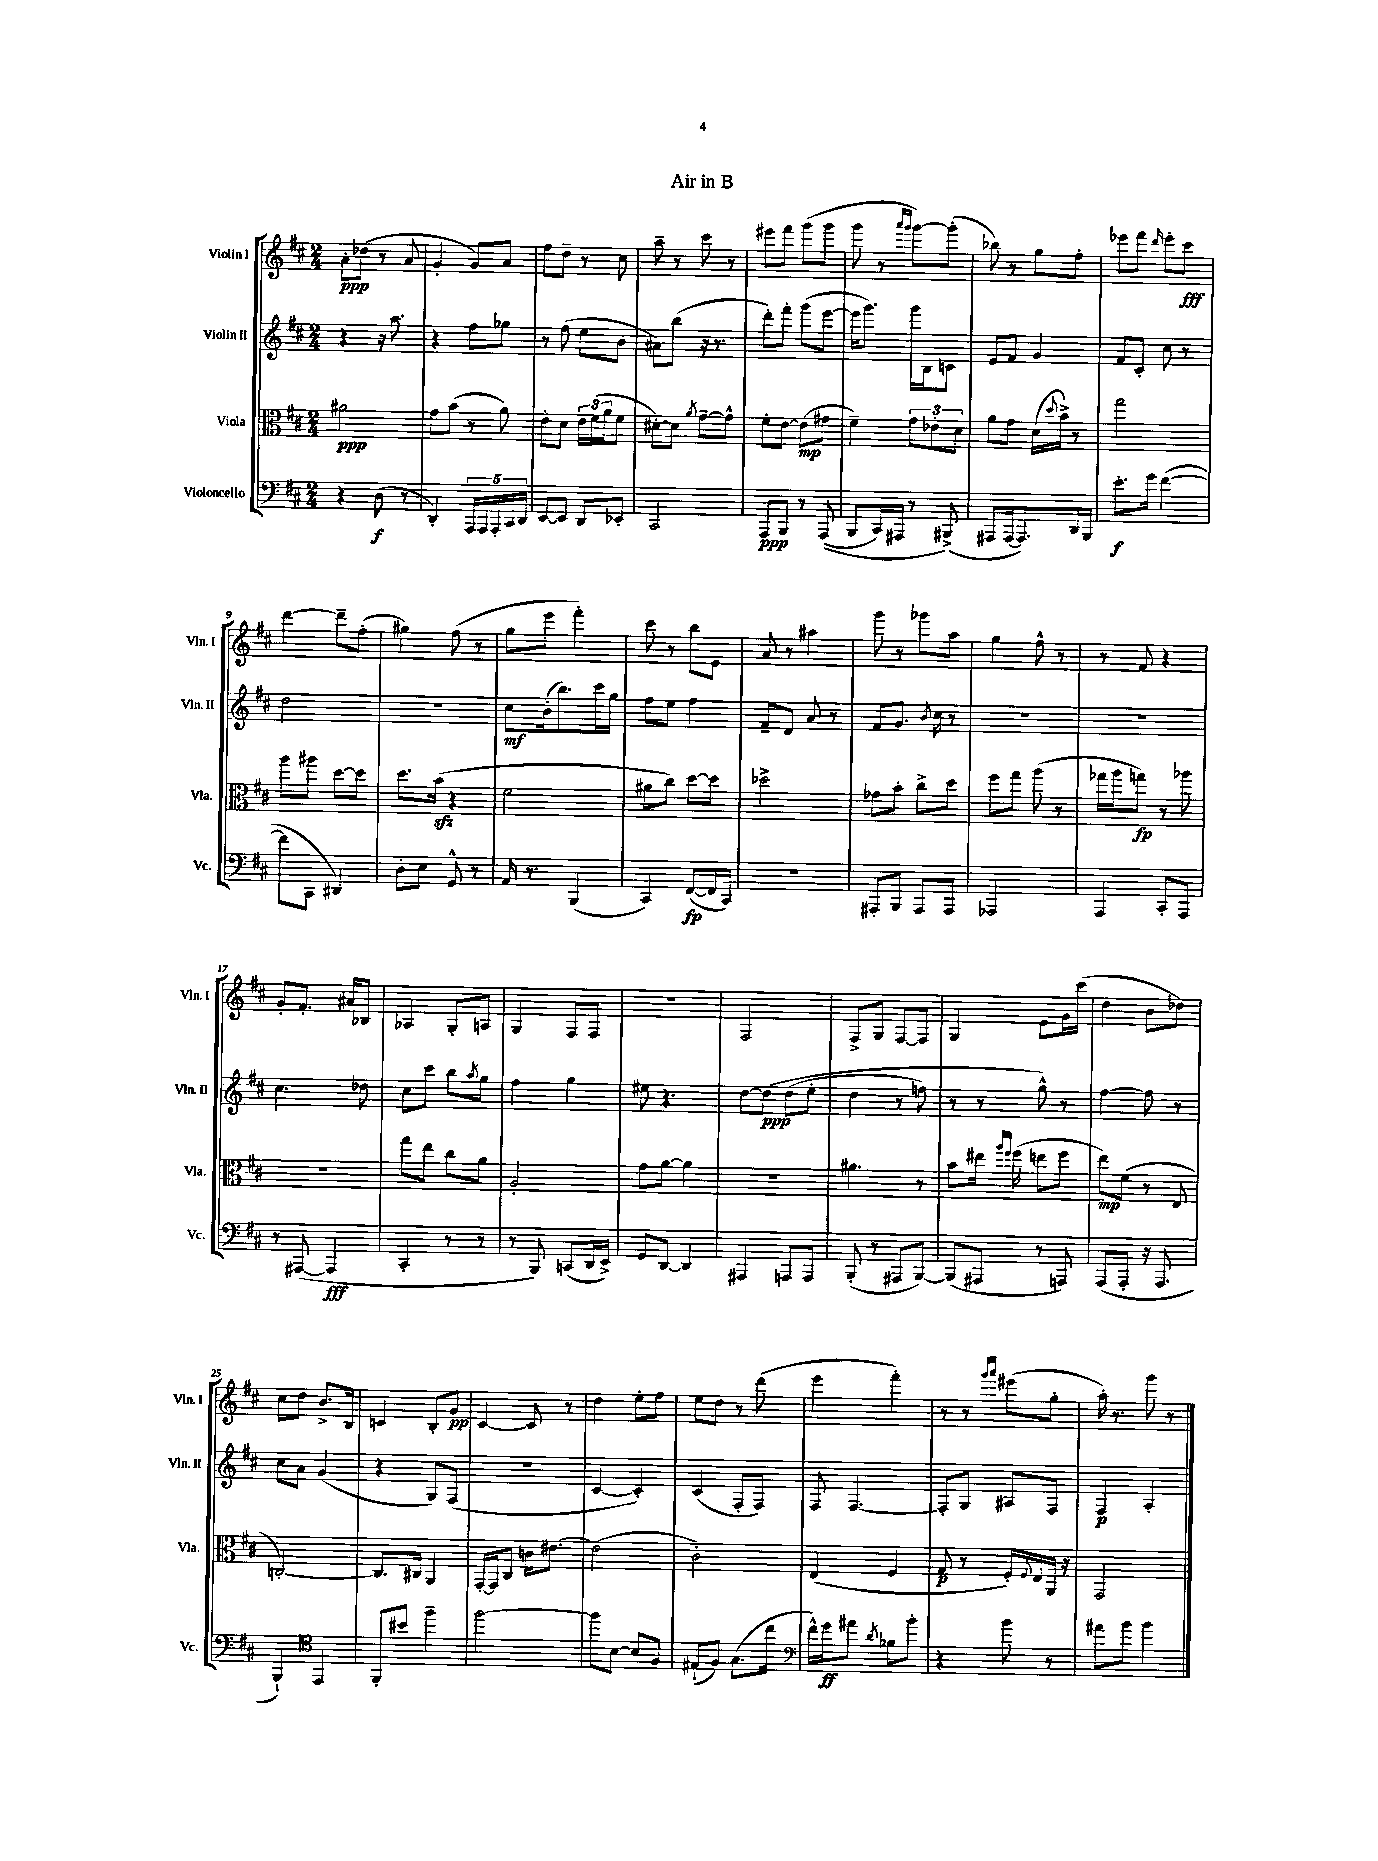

**kern	**dynam	**kern	**dynam	**kern	**dynam	**kern	**dynam
*part4	*part4	*part3	*part3	*part2	*part2	*part1	*part1
*staff4	*staff4	*staff3	*staff3	*staff2	*staff2	*staff1	*staff1
*I"Violoncello	*	*I"Viola	*	*I"Violin II	*	*I"Violin I	*
*I'Vc.	*	*I'Vla.	*	*I'Vln. II	*	*I'Vln. I	*
*clefF4	*	*clefC3	*	*clefG2	*	*clefG2	*
*k[f#c#]	*	*k[f#c#]	*	*k[f#c#]	*	*k[f#c#]	*
*M2/4	*	*M2/4	*	*M2/4	*	*M2/4	*
=1	=1	=1	=1	=1	=1	=1	=1
4r	.	2a#X\	ppp	4r	.	8a'\L	ppp
.	.	.	.	.	.	(8dd-X\J	.
(8D\	f	.	.	16r	.	8r	.
.	.	.	.	8.aa\	.	.	.
8r	.	.	.	.	.	8a/	.
=2	=2	=2	=2	=2	=2	=2	=2
4DD'/)	.	8g\L	.	4r	.	4g'/	.
.	.	(8b\J	.	.	.	.	.
20AAA/LL	.	8r	.	8ff#\L	.	8g/L)	.
20AAA/	.	.	.	.	.	.	.
20AAA'/	.	.	.	.	.	.	.
.	.	8a\)	.	8gg-X\J	.	8a/J	.
20CC#/	.	.	.	.	.	.	.
20DD/JJ	.	.	.	.	.	.	.
=3	=3	=3	=3	=3	=3	=3	=3
[8EE/L	.	8e'\L	.	8r	.	8ff#\L	.
8EE/J]	.	8d\J	.	(8ff#\	.	8dd~\J	.
8DD/L	.	24e\LL	.	8ee\L	.	8r	.
.	.	(24f#\	.	.	.	.	.
.	.	24a\J	.	.	.	.	.
8EE-X'/J	.	8f#\J	.	8b\J	.	8cc#\	.
=4	=4	=4	=4	=4	=4	=4	=4
2CC#/	.	[8d#X'\L)	.	8a#X\L)	.	8aa~\	.
.	.	8d#\J]	.	(8bb\J	.	8r	.
.	.	8qa/	.	.	.	.	.
.	.	[8g~\L	.	16r	.	8ccc#\	.
.	.	.	.	8.r	.	.	.
.	.	8g^^\J]	.	.	.	8r	.
=5	=5	=5	=5	=5	=5	=5	=5
8AAA/L	ppp	8f#'\L	.	8ddd'\L)	.	8eee#X\L	.
8BBB/J	.	[8e\J	.	8fff#'\J	.	8fff#\J	.
8r	.	(8e\L]	mp	(8ggg\L	.	(8ggg\L	.
((8AAA/	.	8g#X\J	.	[8eee\J	.	8ggg\J	.
=6	=6	=6	=6	=6	=6	=6	=6
8BBB/L	.	4f#~\)	.	16eee\KL]	.	8ggg\	.
.	.	.	.	8.ggg\J)	.	.	.
16CC#/L)	.	.	.	.	.	8r	.
16AAA#X/JJ	.	.	.	.	.	.	.
.	.	.	.	.	.	16qqaaa/LL	.
.	.	.	.	.	.	16qqggg/JJ	.
8r	.	12g\L	.	16ggg\LL	.	[8ggg\L)	.
.	.	.	.	16B\J	.	.	.
.	.	12e-X'\	.	.	.	.	.
(8BBB#X^/)	.	.	.	8cn\J	.	(8ggg'\J]	.
.	.	12d\J	.	.	.	.	.
=7	=7	=7	=7	=7	=7	=7	=7
8AAA#X/L	.	8a\L	.	8e/L	.	8bb-X\)	.
[16AAA#/k	.	8g\J	.	8f#/J	.	8r	.
8.AAA#/])	.	.	.	.	.	.	.
.	.	(16d\LL	.	4g/	.	8gg\L	.
.	.	8qqdd/	.	.	.	.	.
.	.	16b^\JJ)	.	.	.	.	.
16DD/L	.	8r	.	.	.	8ff#'\J	.
16BBB/JJ	.	.	.	.	.	.	.
=8	=8	=8	=8	=8	=8	=8	=8
8.e'\L	f	2gg\	.	8f#/L	.	8eee-X\L	.
.	.	.	.	8c#'/J	.	8fff#\J	.
16g\Jk	.	.	.	.	.	.	.
.	.	.	.	.	.	16qqddd/	.
([4f#\	.	.	.	8cc#\	.	8eee-'\L	.
.	.	.	.	8r	.	8ccc#\J	fff
!!LO:LB:g=z
=9	=9	=9	=9	=9	=9	=9	=9
8f#\L]	.	8aa\L	.	2dd\	.	[4ddd\	.
8CC#\J	.	8aa#X\J	.	.	.	.	.
4DD#X/)	.	[8dd\L	.	.	.	8ddd~\L]	.
.	.	8dd\J]	.	.	.	(8ff#'\J	.
=10	=10	=10	=10	=10	=10	=10	=10
8D'\L	.	8.dd\L	.	2r	.	4gg#X\)	.
8E\J	.	.	.	.	.	.	.
.	.	(16bzz\Jk	.	.	.	.	.
8GG^^/	.	4r	.	.	.	(8ff#\	.
8r	.	.	.	.	.	8r	.
=11	=11	=11	=11	=11	=11	=11	=11
16AA/	.	2f#\	.	8cc#\L	mf	8gg\L	.
8.r	.	.	.	.	.	.	.
.	.	.	.	(16b'\k	.	8eee\J	.
.	.	.	.	8.bb\)	.	.	.
(4BBB/	.	.	.	.	.	4fff#'\)	.
.	.	.	.	16ccc#\L	.	.	.
.	.	.	.	16gg\JJ	.	.	.
=12	=12	=12	=12	=12	=12	=12	=12
4CC#/)	.	8a#X\L	.	8ff#\L	.	8ccc#\	.
.	.	8cc#\J)	.	8ee\J	.	8r	.
([8FF#/L	fp	[8dd\L	.	4ff#\	.	8bb\L	.
16FF#/L]	.	8dd\J]	.	.	.	8e\J	.
16CC#/JJ)	.	.	.	.	.	.	.
=13	=13	=13	=13	=13	=13	=13	=13
2r	.	2dd-X^\	.	8f#~/L	.	8a/	.
.	.	.	.	8d/J	.	8r	.
.	.	.	.	8a/	.	4aa#X\	.
.	.	.	.	8r	.	.	.
=14	=14	=14	=14	=14	=14	=14	=14
8AAA#X'/L	.	8g-X\L	.	8f#/L	.	8ggg\	.
8BBB/J	.	8b'\J	.	8.g/J	.	8r	.
8AAA#/L	.	8cc#^\L	.	.	.	8ggg-X\L	.
.	.	.	.	8qb/	.	.	.
.	.	.	.	16cc#\	.	.	.
8AAA#/J	.	8dd\J	.	8r	.	8aa\J	.
=15	=15	=15	=15	=15	=15	=15	=15
2AAA-X/	.	8ff#\L	.	2r	.	4gg\	.
.	.	8gg\J	.	.	.	.	.
.	.	(8aa\	.	.	.	8ff#^^\	.
.	.	8r	.	.	.	8r	.
=16	=16	=16	=16	=16	=16	=16	=16
4AAA/	.	16gg-X\LL	.	2r	.	8r	.
.	.	16aa\J	.	.	.	.	.
.	.	8ggn\J)	fp	.	.	8f#/	.
8CC#'/L	.	8r	.	.	.	4r	.
8AAA/J	.	8aa-X\	.	.	.	.	.
!!LO:LB:g=z
=17	=17	=17	=17	=17	=17	=17	=17
8r	.	2r	.	4.cc#\	.	8g'/L	.
([8AAA#X/	.	.	.	.	.	8.f#'/J	.
4AAA#/]	fff	.	.	.	.	.	.
.	.	.	.	.	.	16a#X/KL	.
.	.	.	.	8dd-X\	.	8B-X/J	.
=18	=18	=18	=18	=18	=18	=18	=18
4CC#'/	.	8gg\L	.	8cc#\L	.	4A-X/	.
.	.	8ee\J	.	8ccc#\J	.	.	.
8r	.	8cc#\L	.	8bb\L	.	8G'/L	.
.	.	.	.	8qaa/	.	.	.
8r	.	8a\J	.	8gg\J	.	8An/J	.
=19	=19	=19	=19	=19	=19	=19	=19
8r	.	2A'/	.	4ff#\	.	4G/	.
8BBB/)	.	.	.	.	.	.	.
(8CCn/L	.	.	.	4gg\	.	8F#/L	.
16DD/L	.	.	.	.	.	8F#/J	.
16EE^/JJ)	.	.	.	.	.	.	.
=20	=20	=20	=20	=20	=20	=20	=20
8GG/L	.	8g\L	.	8ee#X\	.	2r	.
[8DD/J	.	[8a\J	.	4.r	.	.	.
4DD/]	.	4a\]	.	.	.	.	.
=21	=21	=21	=21	=21	=21	=21	=21
4AAA#X/	.	2r	.	[8dd\L	.	2F#/	.
.	.	.	.	(8dd\J]	ppp	.	.
8AAAn/L	.	.	.	(8dd\L	.	.	.
8AAA/J	.	.	.	8ee'\J	.	.	.
=22	=22	=22	=22	=22	=22	=22	=22
(8BBB'/	.	4.a#X\	.	4dd\	.	8F#^/L	.
8r	.	.	.	.	.	8G/J	.
8AAA#X/L	.	.	.	8r	.	[8F#/L	.
[8BBB/J)	.	8r	.	8ffn\)	.	8F#/J]	.
=23	=23	=23	=23	=23	=23	=23	=23
(8BBB/L]	.	8b\L	.	8r	.	4G/	.
8AAA#X/J	.	16ee#X\Jk	.	8r	.	.	.
.	.	16qqaa/LL	.	.	.	.	.
.	.	16qqff#/JJ	.	.	.	.	.
.	.	(16ff#\	.	.	.	.	.
8r	.	8een\L	.	8gg^^\)	.	8e\L	.
8AAAn/)	.	8ff#\J	.	8r	.	16g\L	.
.	.	.	.	.	.	(16ccc#\JJ	.
=24	=24	=24	=24	=24	=24	=24	=24
(8AAA/L	.	8ee\L)	mp	[4ff#\	.	4dd\	.
8AAA'/J	.	(8f#\J	.	.	.	.	.
16r	.	8r	.	8ff#\]	.	8b\L	.
8.AAA/	.	.	.	.	.	.	.
.	.	8E/	.	8r	.	8dd-X\J)	.
!!LO:LB:g=z
=25	=25	=25	=25	=25	=25	=25	=25
4BBB`/)	.	[2Cn'/)	.	8cc#\L	.	8cc#\L	.
.	.	.	.	8a\J	.	8dd\J	.
*clefC4	*	*	*	*	*	*	*
4EE/	.	.	.	(4g/	.	8.b^/L	.
.	.	.	.	.	.	16B/Jk	.
=26	=26	=26	=26	=26	=26	=26	=26
8FF#'/L	.	8.C/L]	.	4r	.	4cn/	.
8b#X/J	.	.	.	.	.	.	.
.	.	16C#X/Jk	.	.	.	.	.
4ff#~\	.	4AA/	.	8G/L)	.	8B'/L	.
.	.	.	.	(8F#/J	.	8g/J	pp
=27	=27	=27	=27	=27	=27	=27	=27
[2ff#\	.	[16GG'/LL	.	2r	.	[4c#/	.
.	.	16GG/J]	.	.	.	.	.
.	.	8C#/J	.	.	.	.	.
.	.	16cn\KL	.	.	.	8c#/]	.
.	.	[8.e#X\J	.	.	.	.	.
.	.	.	.	.	.	8r	.
=28	=28	=28	=28	=28	=28	=28	=28
8ff#\L]	.	(2e#\]	.	[4c#/	.	4dd\	.
[8B\J	.	.	.	.	.	.	.
8B/L]	.	.	.	4c#'/])	.	8ee'\L	.
8F#/J	.	.	.	.	.	8ff#\J	.
=29	=29	=29	=29	=29	=29	=29	=29
(8E#X`/L	.	2c#'\)	.	(4c#/	.	8ee\L	.
8F#/J)	.	.	.	.	.	8dd\J	.
(8.G\L	.	.	.	8F#'/L	.	8r	.
.	.	.	.	8F#/J)	.	(8ddd\	.
16cc#\Jk	.	.	.	.	.	.	.
=30	=30	=30	=30	=30	=30	=30	=30
*clefF4	*	*	*	*	*	*	*
16f#^^\LL)	.	(4E/	.	8F#/	.	4eee\	.
16g\J	ff	.	.	.	.	.	.
8a#X\J	.	.	.	[4.F#/	.	.	.
8qd/	.	.	.	.	.	.	.
8B-X\L	.	4F#/	.	.	.	4fff#'\)	.
8b'\J	.	.	.	.	.	.	.
=31	=31	=31	=31	=31	=31	=31	=31
4r	.	8G/	p	8F#'/L]	.	8r	.
.	.	8r	.	8G/J	.	8r	.
.	.	.	.	.	.	16qqggg/LL	.
.	.	.	.	.	.	16qqaaa/JJ	.
8b\	.	16F#'/LL)	.	8A#X/L	.	(8eee#X\L	.
.	.	8qqF#/	.	.	.	.	.
.	.	16E/	.	.	.	.	.
8r	.	16AA/JJ	.	8F#/J	.	8gg'\J	.
.	.	16r	.	.	.	.	.
=32	=32	=32	=32	=32	=32	=32	=32
8a#X\L	.	2GG/	.	4F#/	p	16aa'\)	.
.	.	.	.	.	.	8.r	.
8b\J	.	.	.	.	.	.	.
4b\	.	.	.	4A'/	.	8ggg\	.
.	.	.	.	.	.	8r	.
==	==	==	==	==	==	==	==
*-	*-	*-	*-	*-	*-	*-	*-
